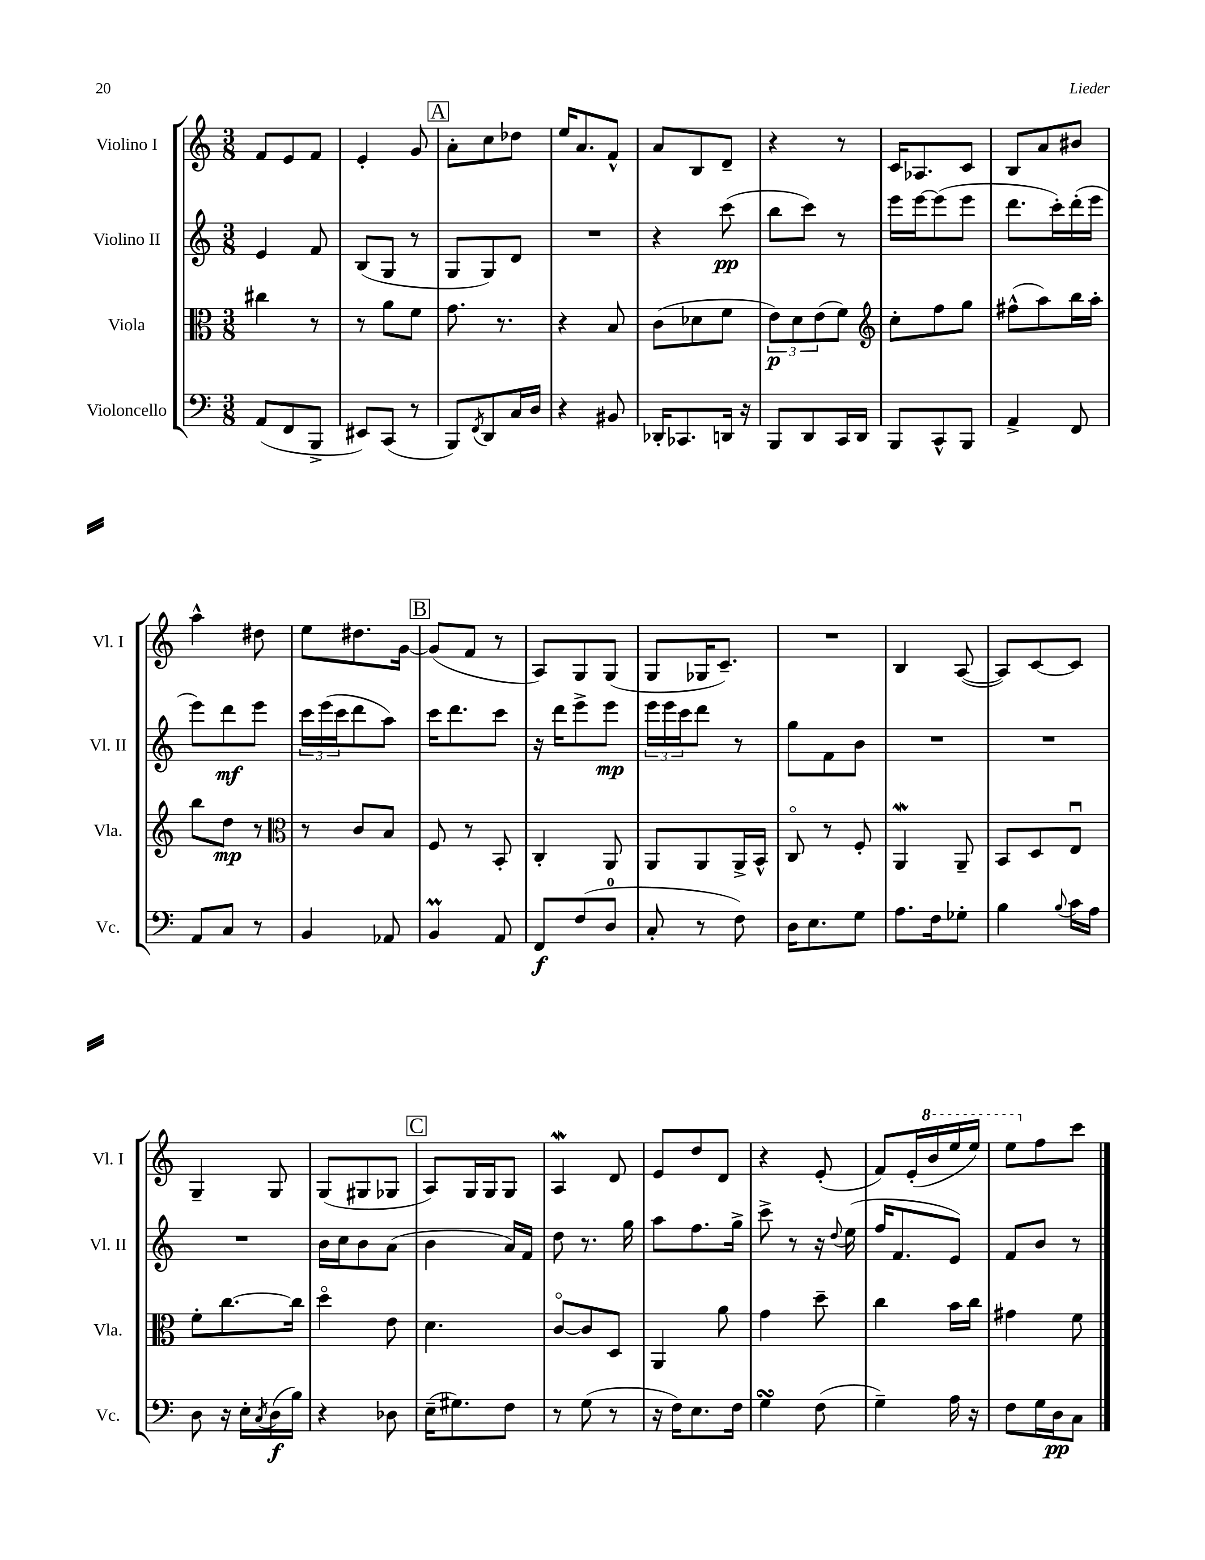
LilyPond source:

<<
\new StaffGroup <<
\new Staff = "s0" \with { instrumentName = "Violino I" shortInstrumentName = "Vl. I" } {
    \clef treble \key c \major \numericTimeSignature \time 3/8
    f'8 e'8 f'8 |
    e'4-. g'8 |
    \mark \markup { \box "A" } a'8-. c''8 des''8 |
    e''16 a'8. f'8-^ |
    a'8 b8 d'8-- |
    r4 r8 |
    c'16 aes8. c'8 |
    b8 a'8 bis'8 |
    a''4-^ dis''8 |
    e''8 dis''8. g'16~ |
    \mark \markup { \box "B" } g'8( f'8 r8 |
    a8) g8 g8( |
    g8 ges16 c'8.--) |
    R4. |
    b4 a8~( |
    a8) c'8~ c'8 |
    g4-- g8 |
    g8( gis8 ges8 |
    \mark \markup { \box "C" } a8) g16 g16 g8 |
    a4\mordent d'8 |
    e'8 d''8 d'8 |
    r4 e'8-.( |
    f'8) e'16-.( \ottava #1 b''16 e'''16 e'''16) |
    e'''8 \ottava #0 f''8 c'''8 \bar "|." |
}
\new Staff = "s1" \with { instrumentName = "Violino II" shortInstrumentName = "Vl. II" } {
    \clef treble \key c \major \numericTimeSignature \time 3/8
    e'4 f'8 |
    b8( g8 r8 |
    \mark \markup { \box "A" } g8 g8) d'8 |
    R4. |
    r4 c'''8\pp( |
    b''8 c'''8) r8 |
    e'''16 e'''16~ e'''8( e'''8 |
    d'''8. c'''16-.) d'''16-.( e'''16 |
    e'''8) d'''8\mf e'''8 |
    \tuplet 3/2 { c'''16 e'''16( c'''16 } d'''8 a''8) |
    \mark \markup { \box "B" } c'''16 d'''8. c'''8 |
    r16 d'''16 e'''8-> e'''8\mp |
    \tuplet 3/2 { e'''16 e'''16 c'''16 } d'''8 r8 |
    g''8 f'8 b'8 |
    R4. |
    R4. |
    R4. |
    b'16 c''16 b'8 a'8( |
    \mark \markup { \box "C" } b'4 a'16) f'16 |
    d''8 r8. g''16 |
    a''8 f''8. g''16-> |
    c'''8-> r8 r16 \appoggiatura { d''8 } e''16( |
    f''16 f'8. e'8) |
    f'8 b'8 r8 \bar "|." |
}
\new Staff = "s2" \with { instrumentName = "Viola" shortInstrumentName = "Vla." } {
    \clef alto \key c \major \numericTimeSignature \time 3/8
    cis''4 r8 |
    r8 a'8 f'8 |
    \mark \markup { \box "A" } g'8. r8. |
    r4 b8 |
    c'8( des'8 f'8 |
    \tuplet 3/2 { e'8\p) d'8 e'8( } f'8) |
    \clef treble c''8-. f''8 g''8 |
    fis''8-^( a''8) b''16 a''16-. |
    b''8 d''8\mp r8 |
    \clef alto r8 c'8 b8 |
    \mark \markup { \box "B" } f8 r8 b,8-. |
    c4-. a,8 |
    a,8 a,8 a,16-> b,16-^ |
    c8\flageolet r8 f8-. |
    a,4\mordent a,8-- |
    b,8 d8 e8\downbow |
    f'8-. c''8.~ c''16 |
    d''4\flageolet e'8 |
    \mark \markup { \box "C" } d'4. |
    c'8~\flageolet c'8 d8 |
    a,4 a'8 |
    g'4 d''8-- |
    c''4 b'16 c''16 |
    gis'4 f'8 \bar "|." |
}
\new Staff = "s3" \with { instrumentName = "Violoncello" shortInstrumentName = "Vc." } {
    \clef bass \key c \major \numericTimeSignature \time 3/8
    a,8( f,8 b,,8-> |
    eis,8) c,8( r8 |
    \mark \markup { \box "A" } b,,8) \acciaccatura { f,8 } d,8 c16 d16 |
    r4 bis,8 |
    des,16-. ces,8. d,16 r16 |
    b,,8 d,8 c,16 d,16 |
    b,,8 c,8-^ b,,8 |
    a,4-> f,8 |
    a,8 c8 r8 |
    b,4 aes,8 |
    \mark \markup { \box "B" } b,4\prall a,8 |
    f,8\f f8( d8-0 |
    c8-. r8 f8) |
    d16 e8. g8 |
    a8. f16 ges8-. |
    b4 \appoggiatura { b8 } c'16 a16 |
    d8 r16 e16-. \acciaccatura { c8 } d16\f( b16) |
    r4 des8 |
    \mark \markup { \box "C" } e16--( gis8.) f8 |
    r8 g8( r8 |
    r16 f16) e8. f16 |
    g4\turn f8( |
    g4--) a16 r16 |
    f8 g16 d16\pp c8 \bar "|." |
}
>>
>>
\layout { \context { \Score \remove "Bar_number_engraver" } }
